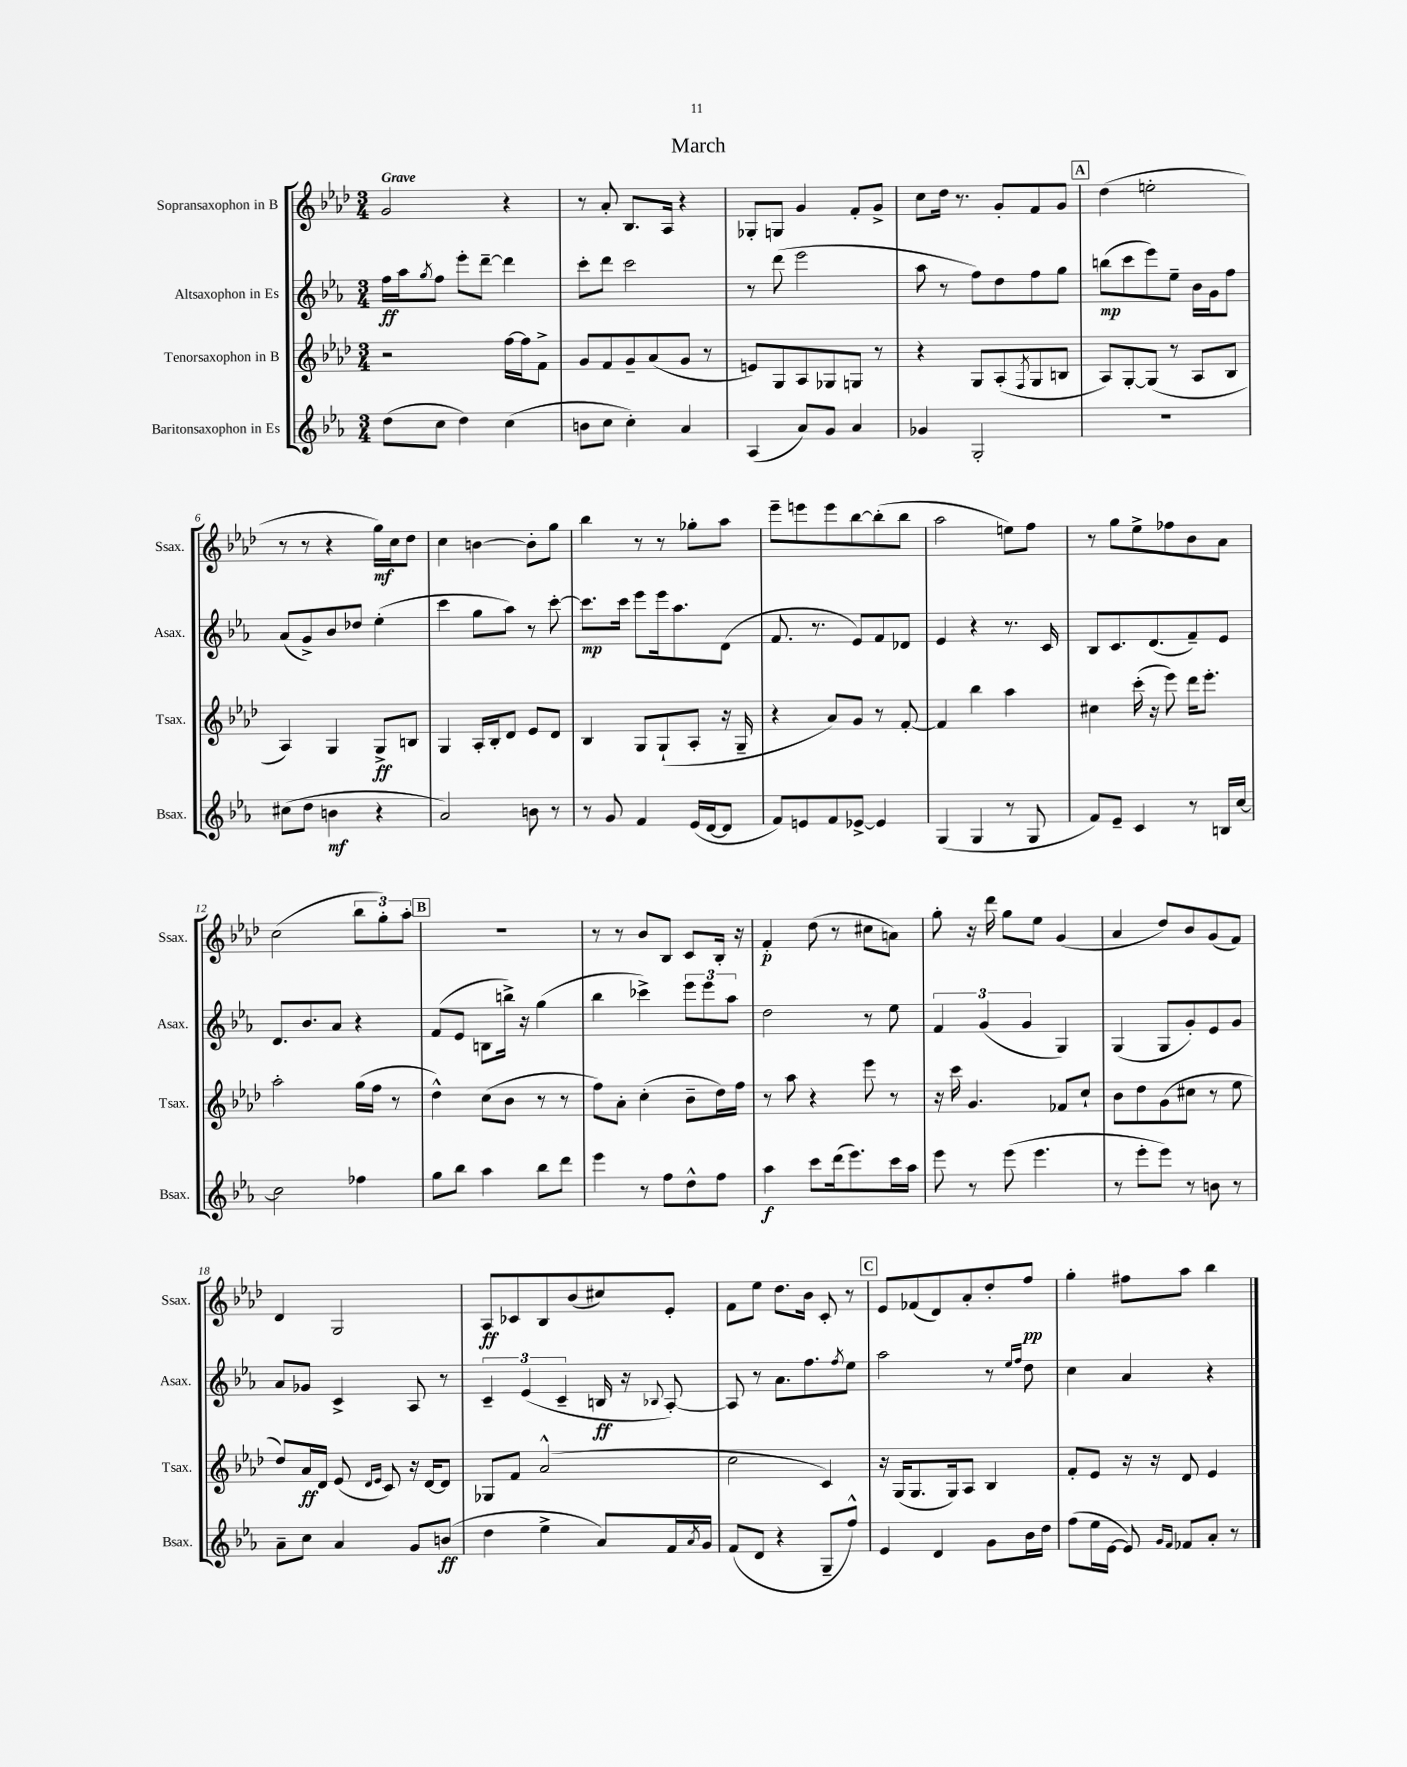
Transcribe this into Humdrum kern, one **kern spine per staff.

**kern	**kern	**kern	**kern
*staff4	*staff3	*staff2	*staff1
*clefG2	*clefG2	*clefG2	*clefG2
*k[b-e-a-]	*k[b-e-a-d-]	*k[b-e-a-]	*k[b-e-a-d-]
*M3/4	*M3/4	*M3/4	*M3/4
(8dd\L	2r	16ff\LL	2g/
.	.	16aa-\J	.
.	.	8qgg/	.
8cc\J	.	8ff\J	.
4dd\)	.	8eee-'\L	.
.	.	[8ddd~\J	.
(4cc\	[16ff\LL	4ddd\]	4r
.	16ff\]J	.	.
.	8f^\J	.	.
=	=	=	=
8b\L	8g/L	8ccc'\L	8r
8cc\J	8f/	8ddd\J	8a-'/
4cc'\)	8g~/	2ccc\	8.B-/L
.	(8a-/	.	.
.	.	.	16A-/Jk
4a-/	8g/J	.	4r
.	8r	.	.
=	=	=	=
(4A-/	8e/L)	8r	8G-'/L
.	8G/	(8ddd\	8G/J
8a-/L)	8A-/	2eee-\	4g/
8g/J	8G-/	.	.
4a-/	8G/J	.	8f'/L
.	8r	.	8g^/J
=	=	=	=
4g-/	4r	8aa-\	8cc\L
.	.	8r	16dd-\Jk
.	.	.	8.r
2G'/	8G/L	8ff\L)	.
.	(8A-'/	8dd\	8g'/L
.	8qF/	.	.
.	8G/	8ff\	8f/
.	8B/J	8gg\J	8g/J
=	=	=	=
2.r	8A-/L)	(8bb\L	(4dd-\
.	[8G'/	8ccc\	.
.	(8G/]J	8eee-\)	2ee'\
.	8r	8ee-~\J	.
.	8A-/L	16b-\LL	.
.	.	16g\J	.
.	8B-/J	8ff\J	.
=	=	=	=
(8cc#\L	4A-/)	(8a-/L	8r
8dd\J	.	8g^/)	8r
4b\	4G/	8b-/	4r
.	.	8dd-/J	.
4r	8G^/L	(4ee-'\	16gg\LL)
.	.	.	16cc\J
.	8B/J	.	8dd-\J
=	=	=	=
2a-/)	4G/	4ccc\	4cc\
.	16A-'/LL	8gg\L	[4b\
.	16B-'/J	.	.
.	8d-/J	8aa-\J)	.
8b\	8e-/L	8r	8b'\]L
8r	8d-/J	[8ccc'\	8gg\J
=	=	=	=
8r	4B-/	8.ccc\]L	4bb-\
8g/	.	.	.
.	.	16ccc\Jk	.
4f/	8G/L	8eee-\L	8r
.	(8G`/	16eee-\k	8r
.	.	8.aa-\	.
(16e-/LL	8A-'/J	.	8gg-'\L
[16d/J	.	.	.
8d/]J	16r	(8d\J	8aa-\J
.	16G~/	.	.
=	=	=	=
8f/L)	4r	8.f/	8eee-~\L
8e/	.	.	8eee\
.	.	8.r	.
8f/	8a-/L)	.	8eee\
[8e-^/J	8g/J	8e-/L)	[8bb-\
4e-/]	8r	8f/	(8bb-'\]
.	[8f'/	8d-/J	8bb-\J
=	=	=	=
(4G/	4f/]	4e-/	2aa-\
4G/	4bb-\	4r	.
8r	4aa-\	8.r	8ee\L)
8G/	.	.	8ff\J
.	.	16c/	.
=	=	=	=
8f/L)	4cc#\	8B-/L	8r
8e-~/J	.	8.c/	8gg\L
4c/	(16ccc'\	.	8ee-^\
.	16r	(8.d/	.
.	8eee-\)	.	8ff-\
8r	16ddd-\LK	8f~/)	8b-\
.	8.eee-'\J	.	.
16B/LL	.	8e-/J	8a-\J
[16cc/JJ	.	.	.
=	=	=	=
2cc\]	2aa-'\	8.d/L	(2cc\
.	.	8.b-/	.
.	.	8a-/J	.
4ff-\	(16gg\LL	4r	12bb-\L
.	16ff\JJ	.	.
.	.	.	12gg'\)
.	8r	.	.
.	.	.	12aa-'\J
=	=	=	=
8gg\L	4dd-^^\)	(8f/L	2.r
8bb-\J	.	8e-/J	.
4aa-\	(8cc\L	8B\L	.
.	8b-\J	16bb^\Jk)	.
.	.	16r	.
8bb-\L	8r	(4gg\	.
8ddd\J	8r	.	.
=	=	=	=
4eee-\	8ff\L)	4bb-\	8r
.	8a-'\J	.	8r
8r	(4cc'\	4ccc-^\)	8b-/L
8ff\L	.	.	8B-/J
8dd^^\	8b-~\L	12eee-\L	8c/L
.	.	12eee-\	.
8ff\J	16dd-\L)	.	16B-'/Jk
.	.	12aa-\J	.
.	16ff\JJ	.	16r
=	=	=	=
4aa-\	8r	2dd\	4f'/
.	8aa-\	.	.
8ccc\L	4r	.	(8dd-\
(16ddd\k	.	.	8r
8.eee-\)	.	.	.
.	8eee-\	8r	8cc#\L
16ccc\L	8r	8ee-\	8a\J)
16aa-\JJ	.	.	.
=	=	=	=
8eee-\	16r	6f/	8gg'\
.	16ccc\	.	.
8r	4.g/	.	16r
.	.	(6g/	.
.	.	.	16ddd-\
(8eee-\	.	.	8gg\L
.	.	6g/	.
4.eee-\	.	.	8ee-\J
.	8f-/L	4G/)	(4g/
.	8cc`/J	.	.
=	=	=	=
8r	8b-\L	(4G/	4a-/
8eee-'\L	8dd-\	.	.
8eee-\J)	(8g\	8G/L	8dd-/L)
8r	8cc#\J	8g'/)	8b-/
8b\	8r	8e-/	(8g/
8r	8ee-\	8g/J	8f/J)
=	=	=	=
8a-~\L	8dd-/L)	8a-/L	4d-/
8cc\J	16a-/L	8g-/J	.
.	16d-/JJ	.	.
4a-/	(8e-/	4c^/	2G/
.	16qqd-/LL	.	.
.	16qqe-/JJ	.	.
.	8c/)	.	.
8g/L	16r	8A-/	.
.	[16d-/LK	.	.
(8b/J	8d-/]J	8r	.
=	=	=	=
4dd\	8G-/L	6c~/	8A-/L
.	8f/J	.	8c-/
.	.	(6e-/	.
4ee-^\	(2a-^^/	.	8B-/
.	.	6c~/	.
.	.	.	(8b-/
8a-/L)	.	16B/	8cc#/)
.	.	16r	.
.	.	8qqB-/	.
16f/L	.	[8A-'/)	8e-'/J
8qa-/	.	.	.
16g/JJ	.	.	.
=	=	=	=
(8f/L	2cc\	8A-/]	8f\L
8d/J	.	8r	8ee-\J
4r	.	8.a-\L	8.dd-\L
.	.	8.ff\	16b-\Jk
8G~/L	4c/)	.	8c'/
.	.	8qff/	.
8ff^^/J)	.	8ee-\J	8r
=	=	=	=
4e-/	16r	2aa-\	8e-/L
.	(16G/LK	.	.
.	8.G/	.	(8f-/
4d/	.	.	8d-/)
.	16G/k)	.	.
.	8A-/J	.	8a-'/
8g\L	4B-/	8r	8dd-'/
.	.	16qqee-/LL	.
.	.	16qqff/JJ	.
16b-\L	.	8dd\	8ff/J
16dd\JJ	.	.	.
=	=	=	=
(8ff\L	8f'/L	4cc\	4gg'\
16ee-\L	8e-/J	.	.
[16e-\JJ	.	.	.
8e-/])	16r	4a-/	8ff#\L
.	16r	.	.
16qqg/LL	.	.	.
16qqf/JJ	.	.	.
8f-/L	8d-/	.	8aa-\J
8a-'/J	4e-/	4r	4bb-\
8r	.	.	.
==	==	==	==
*-	*-	*-	*-
